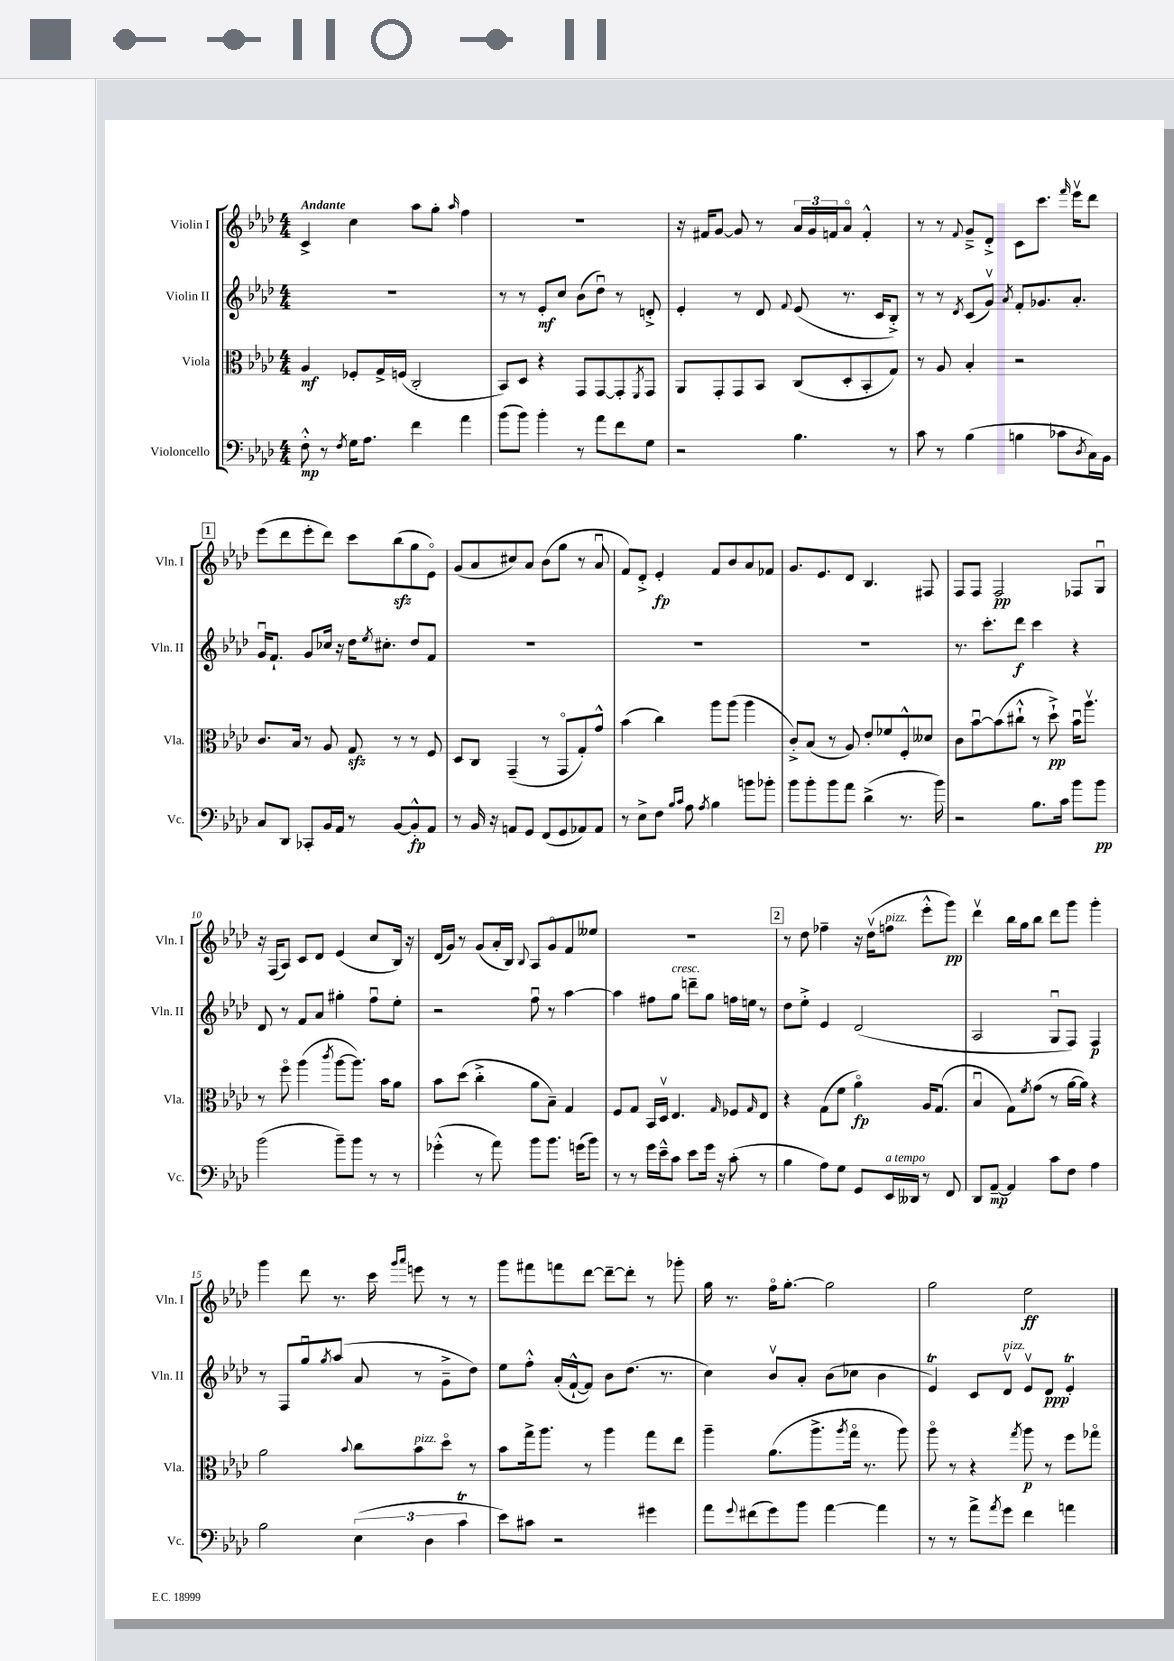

**kern	**kern	**kern	**kern
*staff4	*staff3	*staff2	*staff1
*clefF4	*clefC3	*clefG2	*clefG2
*k[b-e-a-d-]	*k[b-e-a-d-]	*k[b-e-a-d-]	*k[b-e-a-d-]
*M4/4	*M4/4	*M4/4	*M4/4
8F'^^\	4A-/	1r	4c^/
8r	.	.	.
8qF/	.	.	.
16G\LK	8F-'/L	.	4cc\
8.A-\J	.	.	.
.	16G^/L	.	.
.	(16F/JJ	.	.
4f\	2C'/	.	8aa-\L
.	.	.	8gg'\J
.	.	.	16qqaa-/
4a-\	.	.	4ff\
=	=	=	=
(8b-\L	8BB-/L)	8r	1r
8b-\J)	8D-/J	8r	.
4b-'\	4r	8e-'/L	.
.	.	8cc/J	.
8r	8GG/L	(8b-\L	.
8a-\L	[8GG/	8dd-u\J)	.
8f\	8GG'/]	8r	.
.	8qFF/	.	.
8G\J	8GG/J	8d'^/	.
=	=	=	=
2r	8AA-/L	4e-'/	16r
.	.	.	16f#/LK
.	8GG'/	.	[8g/J
.	8GG/	8r	8g/]
.	8BB-/J	8d-/	8r
.	.	8qqf/	.
4.B-\	(8C/L	(8e-/	24a-/LL
.	.	.	24g/
.	.	.	24f/J
.	8D-'/	8.r	8a-o/J
.	8BB-'/	.	4f'^^/
.	.	16c/LK	.
8r	8G/J)	8B-'^/J)	.
=	=	=	=
8c\	8r	8r	8r
8r	8A-/	8r	8r
.	.	8qd-/	8qqf/
(4B-\	4B-'/	(8c/L	8g~^/L
.	.	8gv/J)	8d-'^/J
.	.	8qa-/	.
4B\	2r	8f'/L	8c\L
.	.	8.g-/	8.ccc\J
8c-\L	.	.	.
.	.	.	16qqfff/
.	.	8.a-'/J	16eee-v\LK
8qD-/	.	.	.
16C\L)	.	.	8ddd-\J
16BB-\JJ	.	.	.
=	=	=	=
8C/L	8.c/L	16gu/LK	(8eee-\L
.	.	8.f`/J	.
8DD-/J	.	.	8ddd-\
.	16B-/Jk	.	.
8CC-'/L	8r	8g/L	8eee-'\
16BB-/L	8A-/	16cc-/Jk	8ddd-\J)
16AA-/JJ	.	16r	.
8r	8G/	16dd-\LK	8ccc\L
.	.	8qee-/	.
.	.	8.cc#'\J	.
[8BB-/L	8r	.	(8bb-\
8BB-'^^/]	8r	8dd-/L	8gg\
8AA-/J	8F/	8f/J	8e-o\J)
=	=	=	=
8r	8D-/L	1r	(8g/L
16BB-/	8C/J	.	8a-/
16r	.	.	.
8AA/L	(4GG~/	.	8cc#/)
8GG/J	.	.	8a-/J
(8FF/L	8r	.	(8b-\L
8GG/	8GGo/L	.	8gg\J
8AA-/)	8G'/)	.	8r
8AA-/J	8g^^/J	.	8a-u/
=	=	=	=
8r	(4b-\	1r	8f/L)
8E-^\L	.	.	8d-'^/J
8F\J	4cc\)	.	4e-'/
16qqB-/LL	.	.	.
16qqc/JJ	.	.	.
8A-\	.	.	.
8qA-/	.	.	.
4B-\	8aa-\L	.	8f/L
.	(8aa-\J	.	8b-/
8b\L	4aa-\	.	8a-/
8b-'\J	.	.	8f-/J
=	=	=	=
8b-\L	8c'^/L)	1r	8.g/L
8b-'\	(8B-/J	.	.
.	.	.	8.e-/
8b-\	8r	.	.
8a-\J	8A-/)	.	8d-/J
(4d-^\	8e-'/L	.	4.B-/
.	8f-/	.	.
8.r	8F'^^/	.	.
.	8d--/J	.	8F#/
16b-\)	.	.	.
=	=	=	=
2r	8c\L	8.r	8F/L
.	[8b-u\	.	8F/J
.	.	8.ccc'\L	.
.	(8b-\]	.	2F/
.	8cc#`^^\J	8ddd-\J	.
8.B-\L	8r	4ccc\	.
.	8dd-`^\)	.	.
16c\Jk	.	.	.
8b-\L	16b-u\LK	4r	8F-/L
.	8.aa-v\J	.	.
8b-\J	.	.	8Gu/J
=	=	=	=
(2b-\	8r	8d-/	16r
.	.	.	(16F/LK
.	8ffo\	8r	8A-/J)
.	(4aa-\	8f/L	8c/L
.	.	8a-/J	8d-/J
.	8qccc/	.	.
8b-~\L)	[8aa-\L	4gg#'\	(4e-/
8b-\J	8.aa-\]J)	.	.
8r	.	8ffu\L	8cc/L
.	16b-\LK	.	.
8r	8a-\J	8ee-'\J	16B-/Jk)
.	.	.	16r
=	=	=	=
(4g-'^^\	8b-\L	2r	(16d-/LL
.	.	.	16g/JJ)
.	(8dd-\J	.	8r
8r	4cc'^\	.	(8g/L
8a-\)	.	.	16a-'/L
.	.	.	16B-/JJ)
.	.	.	8qqB-/
8b-\L	8a-\L	8ffu\	8A-/L
8.b-\J	8B-~\J)	8r	8go/
.	4G/	[4aa-\	8f/
(16g\LK	.	.	.
8b-\J)	.	.	8ee--/J
=	=	=	=
8r	8F/L	4aa-\]	1r
8r	8G/J	.	.
16g\LL	16BB-/LL	8ff#\L	.
16e-~^^\J	16D-v/JJ	.	.
8c\J	4.E-/	8gg\J	.
8e-\L	.	8ddd~\L	.
16g\Jk	.	8gg\J	.
16r	.	.	.
.	16qqG/	.	.
(8c'\	8F-/L	16ff\LL	.
.	.	16ee\JJ	.
.	16qqG/	.	.
8r	8E-/J	8r	.
=	=	=	=
4B-\	4r	8dd-\L	8r
.	.	8ee-'^\J	8dd-\
8A-\L)	(8G\L	4e-/	4ff-~\
8G\J	8f\J	.	.
8GG/L	4a-o\)	(2d-/	16r
.	.	.	(16dd-v\LK
16EE-/L	.	.	8ff\J
16DD--/JJ	.	.	.
8r	16A-/LK	.	8eee-'^^\L
.	(8.G/J	.	.
8FF/	.	.	8ggg\J)
=	=	=	=
8DD-/L	4B-u/	2A-/	4ddd-v\
[8AA-~/J	.	.	.
4AA-/]	8G\L)	.	16bb-\LL
.	.	.	16gg\J
.	8qf/	.	.
.	(8g\J	.	8bb-\J
8c\L	8r	8Gu/L	8ddd-\L
8F\J	[16a-\LL	8F/J)	8ggg\J
.	16a-\]JJ)	.	.
4A-\	4r	4F/	4ggg'\
=	=	=	=
2B-\	2a-\	8r	4ggg\
.	.	8F/L	.
.	.	8ggu/	8ddd-\
.	.	8qgg/	.
.	.	(8aa-/J	8.r
.	8qqb-/	.	.
(6E-\	8cc\L	8a-/	.
.	.	.	16ccc\
.	.	.	16qqggg/LL
.	.	.	16qqaaa-/JJ
.	8b-\	8r	8eee\
6D-\	.	.	.
.	8dd-o\J	8g~^\L	8r
6c\	.	.	.
.	8r	8dd-\J)	8r
=	=	=	=
8e-\L)	8b-\L	8ee-\L	8ggg\L
8c#\J	16gg^\k	8ff'^^\J	8fff#\
.	8.aa-\J	.	.
2r	.	(16a-'/LL	8fff\
.	.	[16f`^^/J	.
.	8r	8f/]J)	[8ddd-\J
.	4aa-\	8b-\L	8ddd-~\_L
.	.	(8.dd-\J	8ddd-'\]J
4g#\	8gg\L	.	8r
.	.	8.r	.
.	8ee-\J	.	8ggg-'\
=	=	=	=
8a-\L	4aa-~\	4cc\)	16gg\
.	.	.	8.r
8qqg/	.	.	.
(8f#\	.	.	.
8g\)	(8.a-\L	8b-v/L	16ffo\LK
.	.	.	[8.gg'\J
8b-\J	.	8a-'/J	.
.	8.aa-^\	.	.
[4a-\	.	(8b-\L	2gg\]
.	8qaa-/	.	.
.	16ggo\Jk	8cc-\J	.
.	8.r	.	.
4a-\]	.	4b-\	.
.	8aa-\)	.	.
=	=	=	=
8r	8aa-o\	4e-/)	2gg\
8r	8r	.	.
8a-^\L	4r	8c/L	.
8qa-/	.	.	.
8g\J	.	8d-v/J	.
.	8qgg/	.	.
4f\	8aa-\	8e-v/L	2ee-\
.	8r	8d-/J	.
4a\	8ff\L	4e-'/	.
.	8gg-o\J	.	.
==	==	==	==
*-	*-	*-	*-
